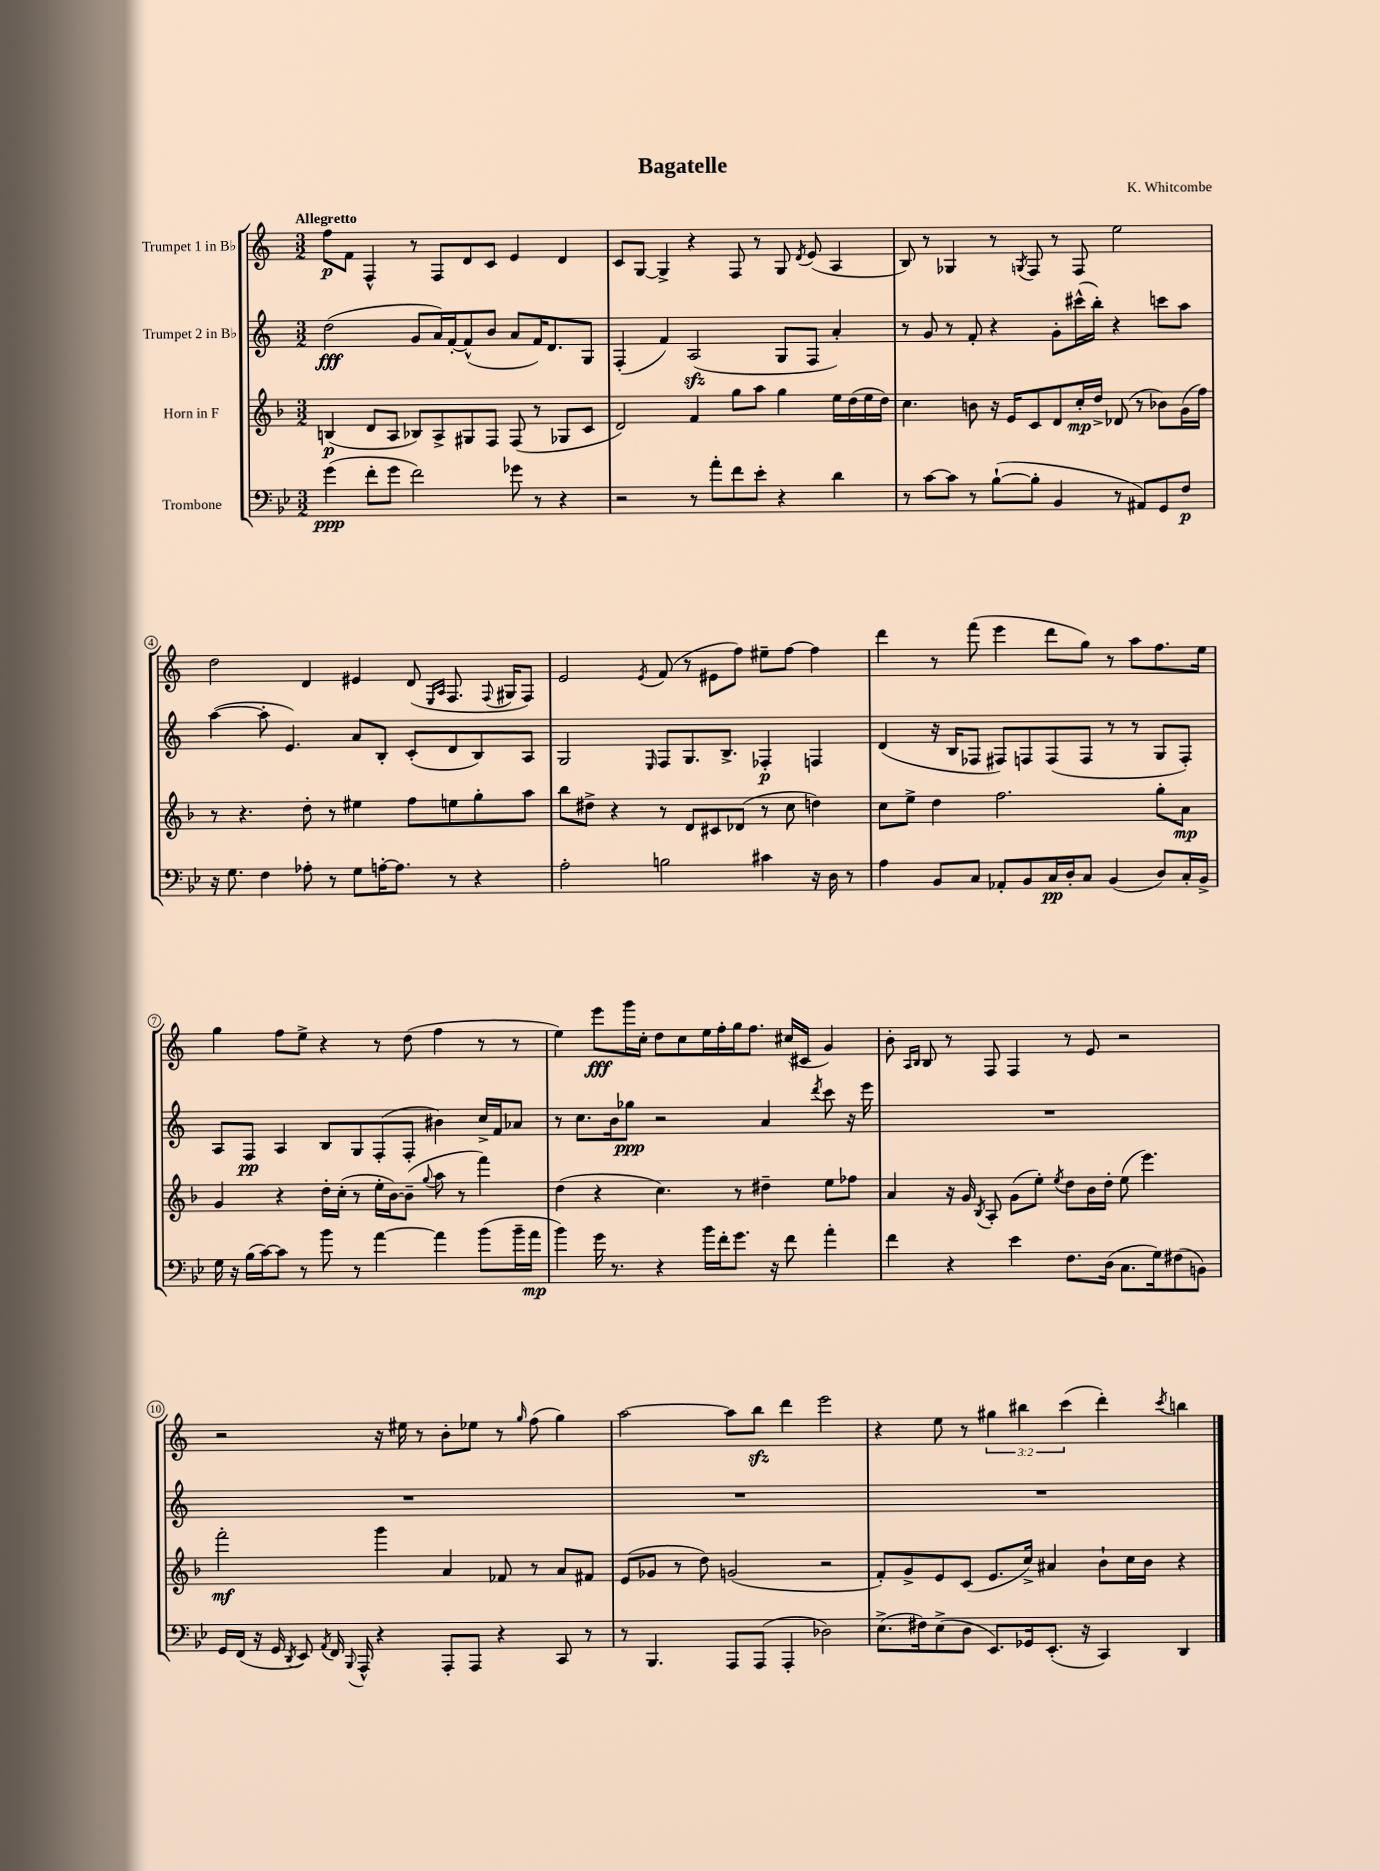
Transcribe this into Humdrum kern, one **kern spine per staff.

**kern	**kern	**kern	**kern
*staff4	*staff3	*staff2	*staff1
*clefF4	*clefG2	*clefG2	*clefG2
*k[b-e-]	*k[b-]	*k[]	*k[]
*M3/2	*M3/2	*M3/2	*M3/2
(4g	(4B	(2dd	8ff
.	.	.	8f
8f'	8d	.	4F^^
8g	8A	.	.
2f)	8B-)	8g	8r
.	8A^	16a)	8F
.	.	[16f'	.
.	8G#	(8f^^]	8d
.	8F	8b	8c
8g-	(8F	8a	4e
8r	8r	16f)	.
.	.	8.d	.
4r	8G-	.	4d
.	8c	8G	.
=	=	=	=
2r	2d)	(4F'	8c
.	.	.	[8G
.	.	4f)	4G^]
8r	4f	(2A	4r
8a'	.	.	.
8f	8gg	.	8F
8e-'	8aa	.	8r
4r	4gg	8G	8G
.	.	.	8qd
.	.	8F	(8e
4d	16ee	4a')	4A
.	(16dd	.	.
.	16ee	.	.
.	16dd)	.	.
=	=	=	=
8r	4.cc	8r	8B)
[8c	.	8g	8r
8c]	.	8r	4G-
8r	8b	8f'	.
([8B-`	16r	4r	8r
.	16e	.	.
.	.	.	8qG
8B-']	8c	.	8F
4BB-	8d	8g'	8r
.	16cc'	(16ccc#^^	8F
.	16dd^	16bb')	.
8r	(8d-	4r	2ee
8AA#)	8r	.	.
8GG	8b-)	8ccc	.
8F	(16g	8aa	.
.	16ff)	.	.
=	=	=	=
16r	8r	([4aa	2dd
8.G	.	.	.
.	4.r	.	.
4F	.	8aa']	.
.	.	4.e)	.
8A-'	8dd'	.	4d
8r	8r	.	.
8G	4ee#	8a	4e#
[16A'	.	8B'	.
8.A]	.	.	.
.	8ff	(8c'	(8d
.	.	.	16qqE
.	.	.	16qqA
8r	8ee	8d	8.F
4r	8gg'	8B)	.
.	.	.	8qqF
.	.	.	16G#
.	8aa	8A	8F)
=	=	=	=
2A'	8bb-	2G	2e
.	8dd#^	.	.
.	4r	.	.
.	.	16qqE	8qe
2B	8r	8F	(8f
.	8d	8.G	8r
.	8c#	.	8e#
.	.	8.B^	.
.	(8d-	.	8ff)
4c#	8r	4F-'	8ee#~
.	8cc	.	[8ff
16r	4dd)	4F	4ff]
16D	.	.	.
8r	.	.	.
=	=	=	=
4A	8cc	(4d	4ddd
.	8ee^	.	.
8BB-	4dd	16r	8r
.	.	16B	.
8C	.	8F-	(8fff
8AA-'	2.ff	8F#)	4eee
8BB-	.	8F	.
16C	.	(8F	8ddd
16D'	.	.	.
8C	.	8F	8gg)
(4BB-	.	8r	8r
.	.	8r	8aa
8D)	8gg'	8G	8.ff
16C'	8a	8F')	.
16BB-^	.	.	16ee
=	=	=	=
16G	4g	8A	4gg
16r	.	.	.
(16B-	.	8F	.
[16c)	.	.	.
8c]	4r	4A	8ff
8r	.	.	8ee^
8b-	16dd'	8B	4r
.	(16cc'	.	.
8r	8r	8G	.
[4a	16ee'	(8F'	8r
.	[16b-)	.	.
.	(8b-~]	8F'	(8dd
.	8qqgg	.	.
4a]	8aa	4b#)	4ff
.	8r	.	.
(8b-	4fff)	16cc^	8r
.	.	16f	.
16b-~	.	8a-	8r
16a	.	.	.
=	=	=	=
4b-)	(4dd	8r	4ee)
.	.	8.cc	.
16g	4r	.	8eee
8.r	.	16b	.
.	.	8gg-	16ggg
.	.	.	16cc'
4r	4.cc)	2r	8dd
.	.	.	8cc
16b-	.	.	16ee
16f'	.	.	16ff'
8.g	8r	.	16gg
.	.	.	8.ff
.	4dd#~	4a	.
16r	.	.	.
8f	.	.	(16cc#
.	.	.	16c#
.	.	8qddd	.
4a'	8ee	8ccc	4g)
.	8ff-	16r	.
.	.	16eee	.
=	=	=	=
4f	4a	1.r	8b'
.	.	.	16qqA
.	.	.	16qqB
.	.	.	8B
4r	16r	.	8r
.	16g	.	.
.	8qB-	.	.
.	8A'	.	8F
4e-	(8g	.	4F
.	8ee')	.	.
.	8qee	.	.
8.F	8dd	.	8r
.	16b-	.	8e
(16D	16dd'	.	.
8.C	(8ee	.	2r
.	4.eee)	.	.
16G)	.	.	.
(8F#	.	.	.
8BB)	.	.	.
=	=	=	=
16GG	2fff'	1.r	2r
(16FF	.	.	.
16r	.	.	.
16GG	.	.	.
8qDD	.	.	.
8EE-)	.	.	.
8qAA	.	.	.
16FF	.	.	.
8qqBBB-	.	.	.
16AAA^^	.	.	.
4r	4ggg	.	16r
.	.	.	16ee#
.	.	.	8r
8AAA'	4a	.	8b'
8AAA	.	.	8ee-
4r	8f-	.	8r
.	.	.	16qqgg
.	8r	.	(8ff
8CC	8a	.	4gg)
8r	8f#	.	.
=	=	=	=
8r	(8e	1.r	[2aa
4.BBB-	8g-	.	.
.	8r	.	.
.	8dd)	.	.
8AAA	(2g	.	8aa]
(8AAA	.	.	8bb
4AAA'	.	.	4ddd
2D-)	2r	.	2eee
=	=	=	=
(8.E-^	8f')	1.r	4r
.	8g^	.	.
16F#)	.	.	.
(8E-^	8e	.	8ee
8D	(8c	.	8r
8.EE-)	8.e	.	6gg#
.	.	.	6bb#
16GG-	16cc^)	.	.
(8.EE-'	4a#	.	.
.	.	.	(6ccc
16r	.	.	.
4CC)	8b-`	.	4ddd')
.	16cc	.	.
.	16b-	.	.
.	.	.	8qccc
4DD	4r	.	4bb
==	==	==	==
*-	*-	*-	*-
